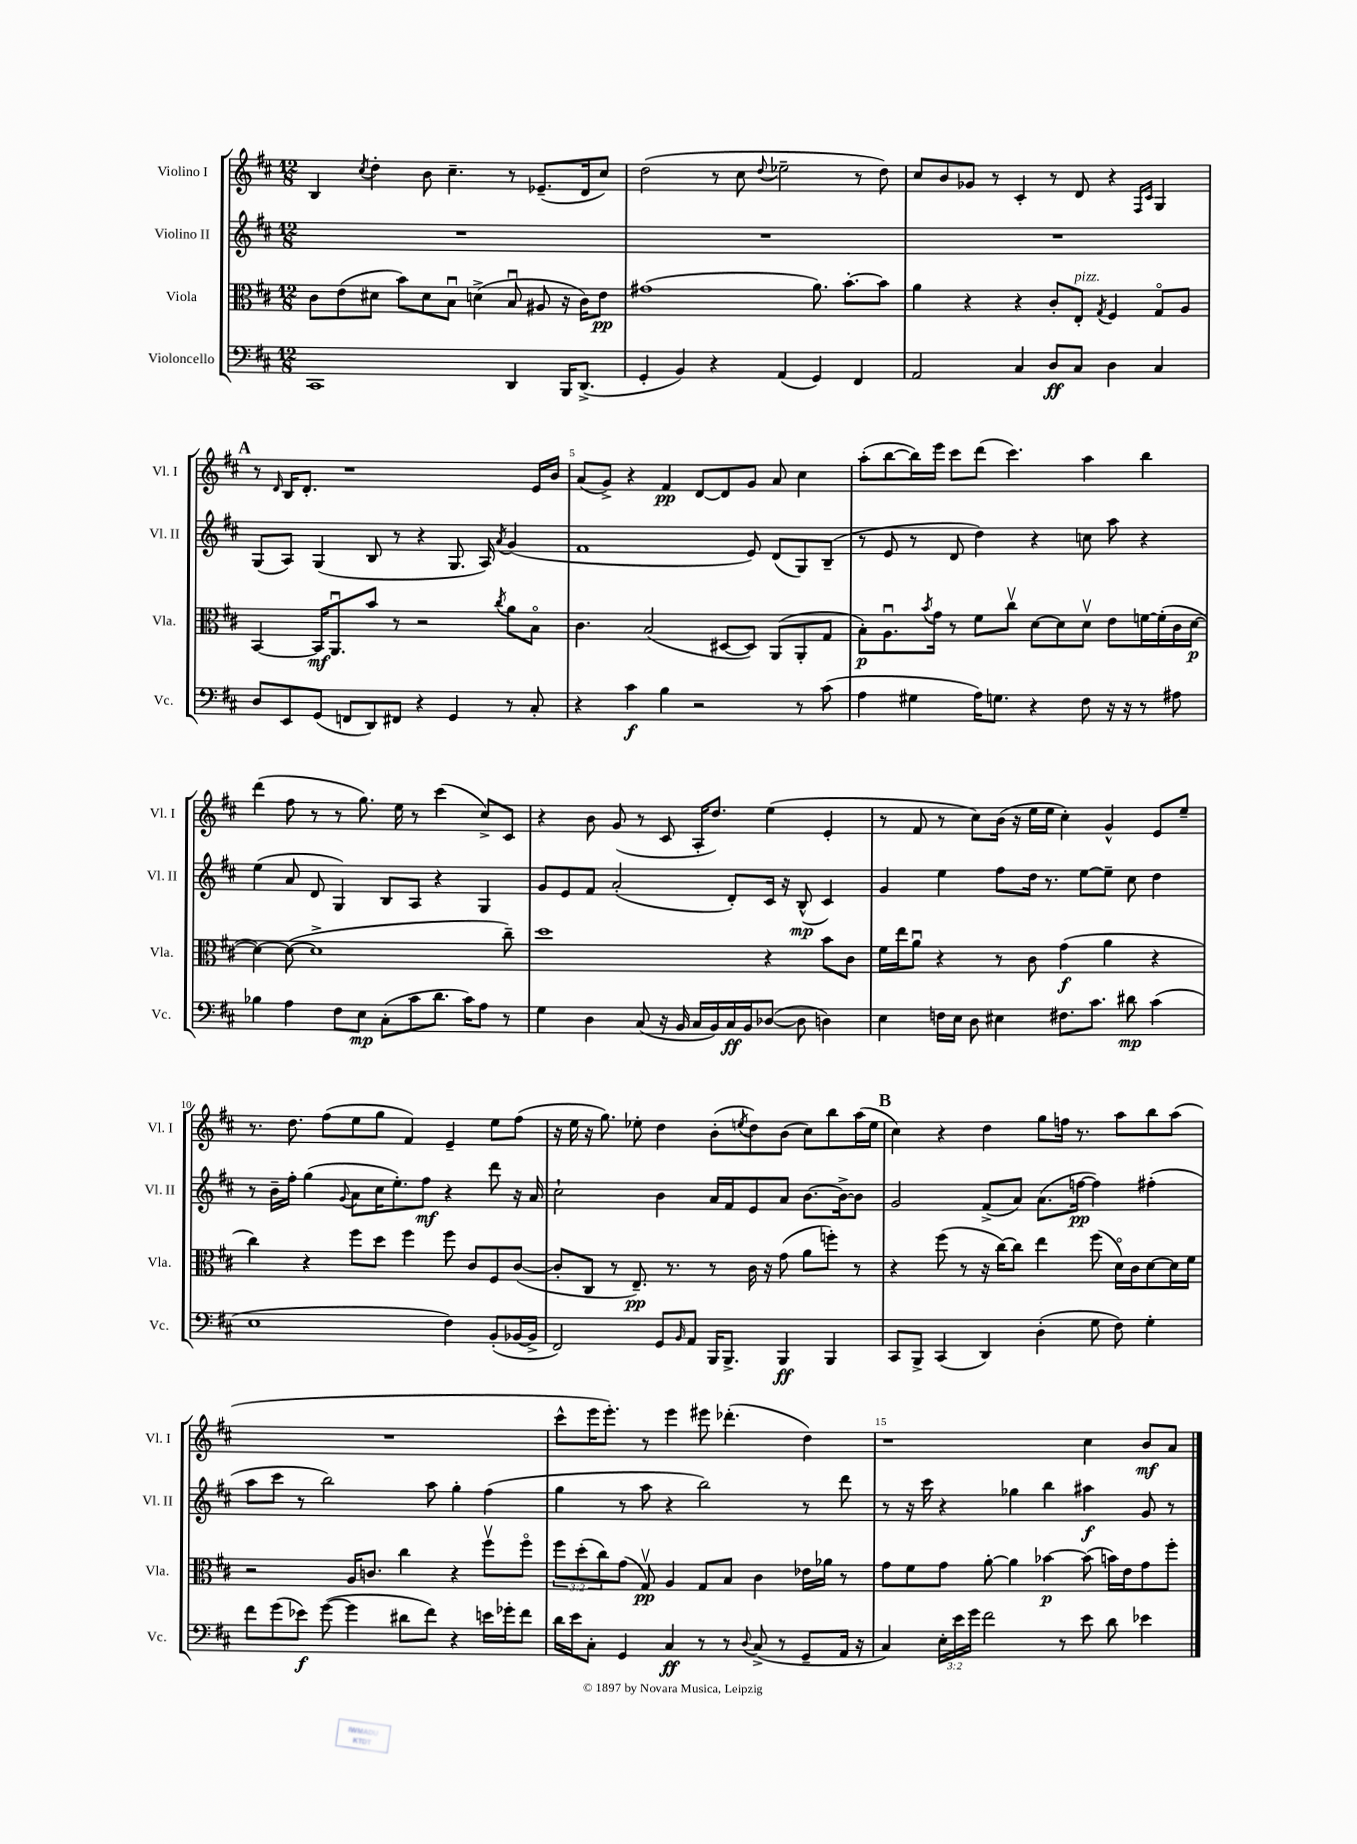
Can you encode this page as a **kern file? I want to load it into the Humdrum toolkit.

**kern	**dynam	**kern	**dynam	**kern	**dynam	**kern	**dynam
*part4	*part4	*part3	*part3	*part2	*part2	*part1	*part1
*staff4	*staff4	*staff3	*staff3	*staff2	*staff2	*staff1	*staff1
*I"Violoncello	*	*I"Viola	*	*I"Violino II	*	*I"Violino I	*
*I'Vc.	*	*I'Vla.	*	*I'Vl. II	*	*I'Vl. I	*
*clefF4	*	*clefC3	*	*clefG2	*	*clefG2	*
*k[f#c#]	*	*k[f#c#]	*	*k[f#c#]	*	*k[f#c#]	*
*M12/8	*	*M12/8	*	*M12/8	*	*M12/8	*
=1	=1	=1	=1	=1	=1	=1	=1
1CC#	.	8c#\L	.	1.r	.	4B/	.
.	.	(8e\	.	.	.	.	.
.	.	.	.	.	.	8qcc#/	.
.	.	8d#X\J	.	.	.	4dd'\	.
.	.	8b\L)	.	.	.	.	.
.	.	8d#\	.	.	.	8b\	.
.	.	8Bu\J	.	.	.	4.cc#~\	.
.	.	(4dn^\	.	.	.	.	.
4DD/	.	8Bu/	.	.	.	8r	.
.	.	8A#X/	.	.	.	(8.e-X~/L	.
16BBB/KL	.	16r	.	.	.	.	.
(8.DD^/J	.	16c#\KL)	.	.	.	16d/k	.
.	.	8e\J	pp	.	.	8cc#/J)	.
=2	=2	=2	=2	=2	=2	=2	=2
4GG'/	.	(1g#X	.	1.r	.	(2dd\	.
4BB/)	.	.	.	.	.	.	.
4r	.	.	.	.	.	8r	.
.	.	.	.	.	.	8cc#\	.
.	.	.	.	.	.	8qqdd/	.
(4AA/	.	.	.	.	.	2ee-X~\	.
4GG/)	.	8.a\)	.	.	.	.	.
.	.	[8.b'\L	.	.	.	.	.
4FF#/	.	.	.	.	.	8r	.
.	.	8b\J]	.	.	.	8dd\)	.
=3	=3	=3	=3	=3	=3	=3	=3
2AA/	.	4a\	.	1.r	.	8cc#/L	.
.	.	.	.	.	.	8b/	.
.	.	4r	.	.	.	8g-X/J	.
.	.	.	.	.	.	8r	.
4C#/	.	4r	.	.	.	4c#'/	.
8D/L	ff	8c#'/L	.	.	.	8r	.
!	!	!LO:TX:a:i:t=pizz.	!	!	!	!	!
8C#/J	.	8E'/J	.	.	.	8d/	.
.	.	8qG/	.	.	.	.	.
4D\	.	4F#/	.	.	.	4r	.
.	.	.	.	.	.	16qqF#/LL	.
.	.	.	.	.	.	16qqc#/JJ	.
4C#/	.	8G/L	.	.	.	4G/	.
.	.	8A/J	.	.	.	.	.
!!LO:LB:g=z
!!LO:REH:place=s1:t=A
=4	=4	=4	=4	=4	=4	=4	=4
8D/L	.	[4BB/	.	(8G/L	.	8r	.
.	.	.	.	.	.	16qqd/	.
8EE/	.	.	.	8A/J)	.	16B/KL	.
.	.	.	.	.	.	8.d'/J	.
(8GG/J	.	16BB/KL]	mf	(4G/	.	.	.
.	.	8.AAu/	.	.	.	.	.
8FFn/L	.	.	.	.	.	1r	.
8DD/)	.	8b/J	.	8B/	.	.	.
8FF#X/J	.	8r	.	8r	.	.	.
4r	.	2r	.	4r	.	.	.
4GG/	.	.	.	8.G/	.	.	.
.	.	.	.	16A/)	.	.	.
.	.	8qcc#/	.	8qa/	.	.	.
8r	.	8a\L	.	(4g/	.	.	.
8C#'/	.	8B\J	.	.	.	16e/LL	.
.	.	.	.	.	.	16b/JJ	.
=5	=5	=5	=5	=5	=5	=5	=5
4r	.	4.c#\	.	1f#	.	(8a/L	.
.	.	.	.	.	.	8g^/J)	.
4c#\	f	.	.	.	.	4r	.
.	.	(2B/	.	.	.	.	.
4B\	.	.	.	.	.	4f#/	pp
2r	.	.	.	.	.	[8d/L	.
.	.	[8D#X/L	.	.	.	8d/]	.
.	.	8D#/J])	.	8e/)	.	8g/J	.
.	.	(8AA/L	.	(8d/L	.	8a/	.
8r	.	8AA'/	.	8G/)	.	4cc#\	.
(8c#\	.	8G/J	.	(8B~/J	.	.	.
=6	=6	=6	=6	=6	=6	=6	=6
4A\	.	8B'\L)	p	8r	.	(8aa'\L	.
.	.	8.Au\	.	8e/	.	[8bb\	.
4G#X\	.	.	.	8r	.	16bb\L])	.
.	.	8qb/	.	.	.	.	.
.	.	16g\Jk	.	.	.	16eee\JJ	.
.	.	8r	.	8d/	.	8ccc#\L	.
16A\KL)	.	8f#\L	.	4dd\)	.	(8ddd\J	.
8.Gn\J	.	.	.	.	.	.	.
.	.	8cc#v\J	.	.	.	4.ccc#\)	.
4r	.	[8d\L	.	4r	.	.	.
.	.	8d\]	.	.	.	.	.
8F#\	.	8dv\J	.	8ccn\	.	4aa\	.
16r	.	8e\L	.	8aa\	.	.	.
16r	.	.	.	.	.	.	.
8r	.	[16fn\L	.	4r	.	4bb\	.
.	.	(16f'\]	.	.	.	.	.
8A#X\	.	16c#\	.	.	.	.	.
.	.	[16d\JJ	p	.	.	.	.
!!LO:LB:g=z
=7	=7	=7	=7	=7	=7	=7	=7
4B-X\	.	4d\_)	.	(4ee\	.	(4ddd\	.
4A\	.	(8d\_	.	8a/	.	8ff#\	.
.	.	1d^]	.	8d/	.	8r	.
8F#\L	.	.	.	4G/)	.	8r	.
8E\J	mp	.	.	.	.	8.gg\)	.
(8C#'\L	.	.	.	8B/L	.	.	.
.	.	.	.	.	.	16ee\	.
8c#\	.	.	.	8A/J	.	8r	.
8.d\J	.	.	.	4r	.	(4ccc#\	.
16c#\KL)	.	.	.	.	.	.	.
8A\J	.	.	.	4G/	.	8cc#^/L)	.
8r	.	8cc#~\)	.	.	.	8c#/J	.
=8	=8	=8	=8	=8	=8	=8	=8
4G\	.	1dd	.	8g/L	.	4r	.
.	.	.	.	8e/	.	.	.
4D\	.	.	.	8f#/J	.	8b\	.
.	.	.	.	(2a'/	.	(8g/	.
(8C#/	.	.	.	.	.	8r	.
16r	.	.	.	.	.	8c#/	.
16BB/	.	.	.	.	.	.	.
16C#/LL	.	.	.	.	.	16A'/KL	.
16BB/)	.	.	.	.	.	8.dd/J)	.
16C#/	ff	.	.	8d'/L)	.	.	.
16BB/J	.	.	.	.	.	.	.
([8D-X/J	.	4r	.	16c#/Jk	.	(4ee\	.
.	.	.	.	16r	.	.	.
8D-\]	.	.	.	(8B^^/	mp	.	.
4Dn\)	.	8b\L	.	4c#/)	.	4e'/	.
.	.	8c#\J	.	.	.	.	.
=9	=9	=9	=9	=9	=9	=9	=9
4E\	.	16f#\LL	.	4g/	.	8r	.
.	.	16ee\J	.	.	.	.	.
.	.	8au\J	.	.	.	8f#/	.
16Fn\LL	.	4r	.	4ee\	.	8r	.
16E\JJ	.	.	.	.	.	.	.
8D\	.	.	.	.	.	8cc#\L)	.
4E#X\	.	8r	.	8ff#\L	.	(16b\Jk	.
.	.	.	.	.	.	16r	.
.	.	8c#\	.	16dd\Jk	.	16ee\LL	.
.	.	.	.	8.r	.	16ee\JJ	.
8.F#X\L	.	(4g\	f	.	.	4cc#'\)	.
.	.	.	.	[8ee\L	.	.	.
8.c#\J	.	.	.	.	.	.	.
.	.	4a\	.	8ee~\J]	.	4g^^/	.
8d#X\	mp	.	.	8cc#\	.	.	.
(4c#\	.	4r	.	4dd\	.	8e/L	.
.	.	.	.	.	.	8ee~/J	.
!!LO:LB:g=z
=10	=10	=10	=10	=10	=10	=10	=10
1E	.	4cc#\)	.	8r	.	8.r	.
.	.	.	.	16b~\LL	.	.	.
.	.	.	.	16ff#'\JJ	.	8.dd\	.
.	.	4r	.	(4gg\	.	.	.
.	.	.	.	.	.	(8ff#\L	.
.	.	.	.	8qqg/	.	.	.
.	.	8ff#\L	.	8a\L	.	8ee\	.
.	.	8dd\J	.	16cc#\K	.	8gg\J	.
.	.	.	.	8.ee'\)	.	.	.
.	.	4ff#\	.	.	.	4f#/)	.
.	.	.	.	8ff#\J	mf	.	.
4F#\)	.	8ff#\	.	4r	.	4e~/	.
.	.	8c#/L	.	.	.	.	.
(8BB'/L	.	8F#/	.	8ddd\	.	8ee\L	.
[16BB-X/L	.	([8c#/J	.	16r	.	(8ff#\J	.
16BB-^/JJ]	.	.	.	16a/	.	.	.
=11	=11	=11	=11	=11	=11	=11	=11
2FF#/)	.	8c#'/L]	.	2cc#`\	.	16r	.
.	.	.	.	.	.	16ee\	.
.	.	8C#/J	.	.	.	16r	.
.	.	.	.	.	.	8.gg\)	.
.	.	8r	.	.	.	.	.
.	.	8.E~/)	pp	.	.	8ee-X'\	.
8GG/L	.	.	.	4b\	.	4dd\	.
.	.	8.r	.	.	.	.	.
16qqBB/	.	.	.	.	.	.	.
8AA/J	.	.	.	.	.	.	.
16BBB/KL	.	8r	.	16a/LL	.	(8b'\L	.
8.BBB^/J	.	.	.	16f#/J	.	.	.
.	.	.	.	.	.	8qeen/	.
.	.	16c#\	.	8e/	.	8dd\)	.
.	.	16r	.	.	.	.	.
4BBB/	ff	(8g\	.	8a/J	.	(8b\J	.
.	.	8a\L	.	[8.b\L	.	8cc#\L)	.
4BBB/	.	8ffn'\J)	.	.	.	8bb\	.
.	.	.	.	16b^\k_	.	.	.
.	.	8r	.	8b\J]	.	(16aa\L	.
.	.	.	.	.	.	16ee\JJ	.
!!LO:REH:place=s1:t=B
=12	=12	=12	=12	=12	=12	=12	=12
8CC#/L	.	4r	.	2g/	.	4cc#\)	.
8BBB^/J	.	.	.	.	.	.	.
(4CC#/	.	(8ff#\	.	.	.	4r	.
.	.	8r	.	.	.	.	.
4DD/)	.	16r	.	(8f#^/L	.	4dd\	.
.	.	[16cc#\KL)	.	.	.	.	.
.	.	8cc#\J]	.	8a/J)	.	.	.
(4D'\	.	4ee\	.	(8.a\L	.	8gg\L	.
.	.	.	.	.	.	16ffn\Jk	.
.	.	.	.	[16ffn\Jk	pp	8.r	.
8G\	.	(8ff#\	.	4ff\])	.	.	.
8F#\)	.	16d\LL)	.	.	.	8aa\L	.
.	.	16c#\J	.	.	.	.	.
4G'\	.	[8d\	.	(4ff#X'\	.	8bb\	.
.	.	16d\L]	.	.	.	(8aa\J	.
.	.	16f#\JJ	.	.	.	.	.
!!LO:LB:g=z
=13	=13	=13	=13	=13	=13	=13	=13
8f#\L	.	2r	.	8aa\L	.	1.r	.
(8g\	.	.	.	8ccc#\J	.	.	.
8e-X\J)	f	.	.	8r	.	.	.
([8g\	.	.	.	2bb\)	.	.	.
4g\]	.	16A/KL	.	.	.	.	.
.	.	8.cn/J	.	.	.	.	.
8d#X\L	.	4cc#\	.	.	.	.	.
8f#\J)	.	.	.	8aa\	.	.	.
4r	.	4r	.	4gg'\	.	.	.
16en\LL	.	8ff#v\L	.	(4ff#\	.	.	.
16g-X'\J	.	.	.	.	.	.	.
8f#\J	.	8ff#\J	.	.	.	.	.
=14	=14	=14	=14	=14	=14	=14	=14
16d\LL	.	12ff#\L	.	4gg\	.	8ccc#^^\L	.
16e\J	.	.	.	.	.	.	.
.	.	(12dd'\	.	.	.	.	.
8C#'\J	.	.	.	.	.	16eee\K	.
.	.	12cc#\)	.	.	.	.	.
.	.	.	.	.	.	8.eee'\J)	.
4GG/	.	(8g\J	.	8r	.	.	.
.	.	8Gv/)	pp	8aa\	.	8r	.
4C#/	ff	4A/	.	4r	.	4eee\	.
8r	.	8G/L	.	2bb\)	.	8eee#X\	.
8r	.	8B/J	.	.	.	(4.ddd-X'\	.
8qqD/	.	.	.	.	.	.	.
(8C#^/	.	4c#\	.	.	.	.	.
8r	.	.	.	.	.	.	.
8GG~/L	.	16e-X\LL	.	8r	.	4dd\)	.
.	.	16a-X\JJ	.	.	.	.	.
16AA/Jk	.	8r	.	8ddd\	.	.	.
16r	.	.	.	.	.	.	.
=15	=15	=15	=15	=15	=15	=15	=15
4C#/)	.	8g\L	.	8r	.	1r	.
.	.	8f#\	.	16r	.	.	.
.	.	.	.	16ccc#\	.	.	.
24E'\LL	.	8g\J	.	4r	.	.	.
24e\	.	.	.	.	.	.	.
24g\JJ	.	.	.	.	.	.	.
2f#\	.	[8a'\	.	.	.	.	.
.	.	4a\]	.	4gg-X\	.	.	.
.	.	[4b-X\	p	4bb\	.	.	.
8r	.	.	.	.	.	.	.
8e\	.	(8b-\]	.	4aa#X\	f	4cc#\	.
8d\	.	16bn\LL)	.	.	.	.	.
.	.	16e\J	.	.	.	.	.
4e-X\	.	8g\	.	8g/	.	8b/L	mf
.	.	8ff#'\J	.	8r	.	8a/J	.
==	==	==	==	==	==	==	==
*-	*-	*-	*-	*-	*-	*-	*-
